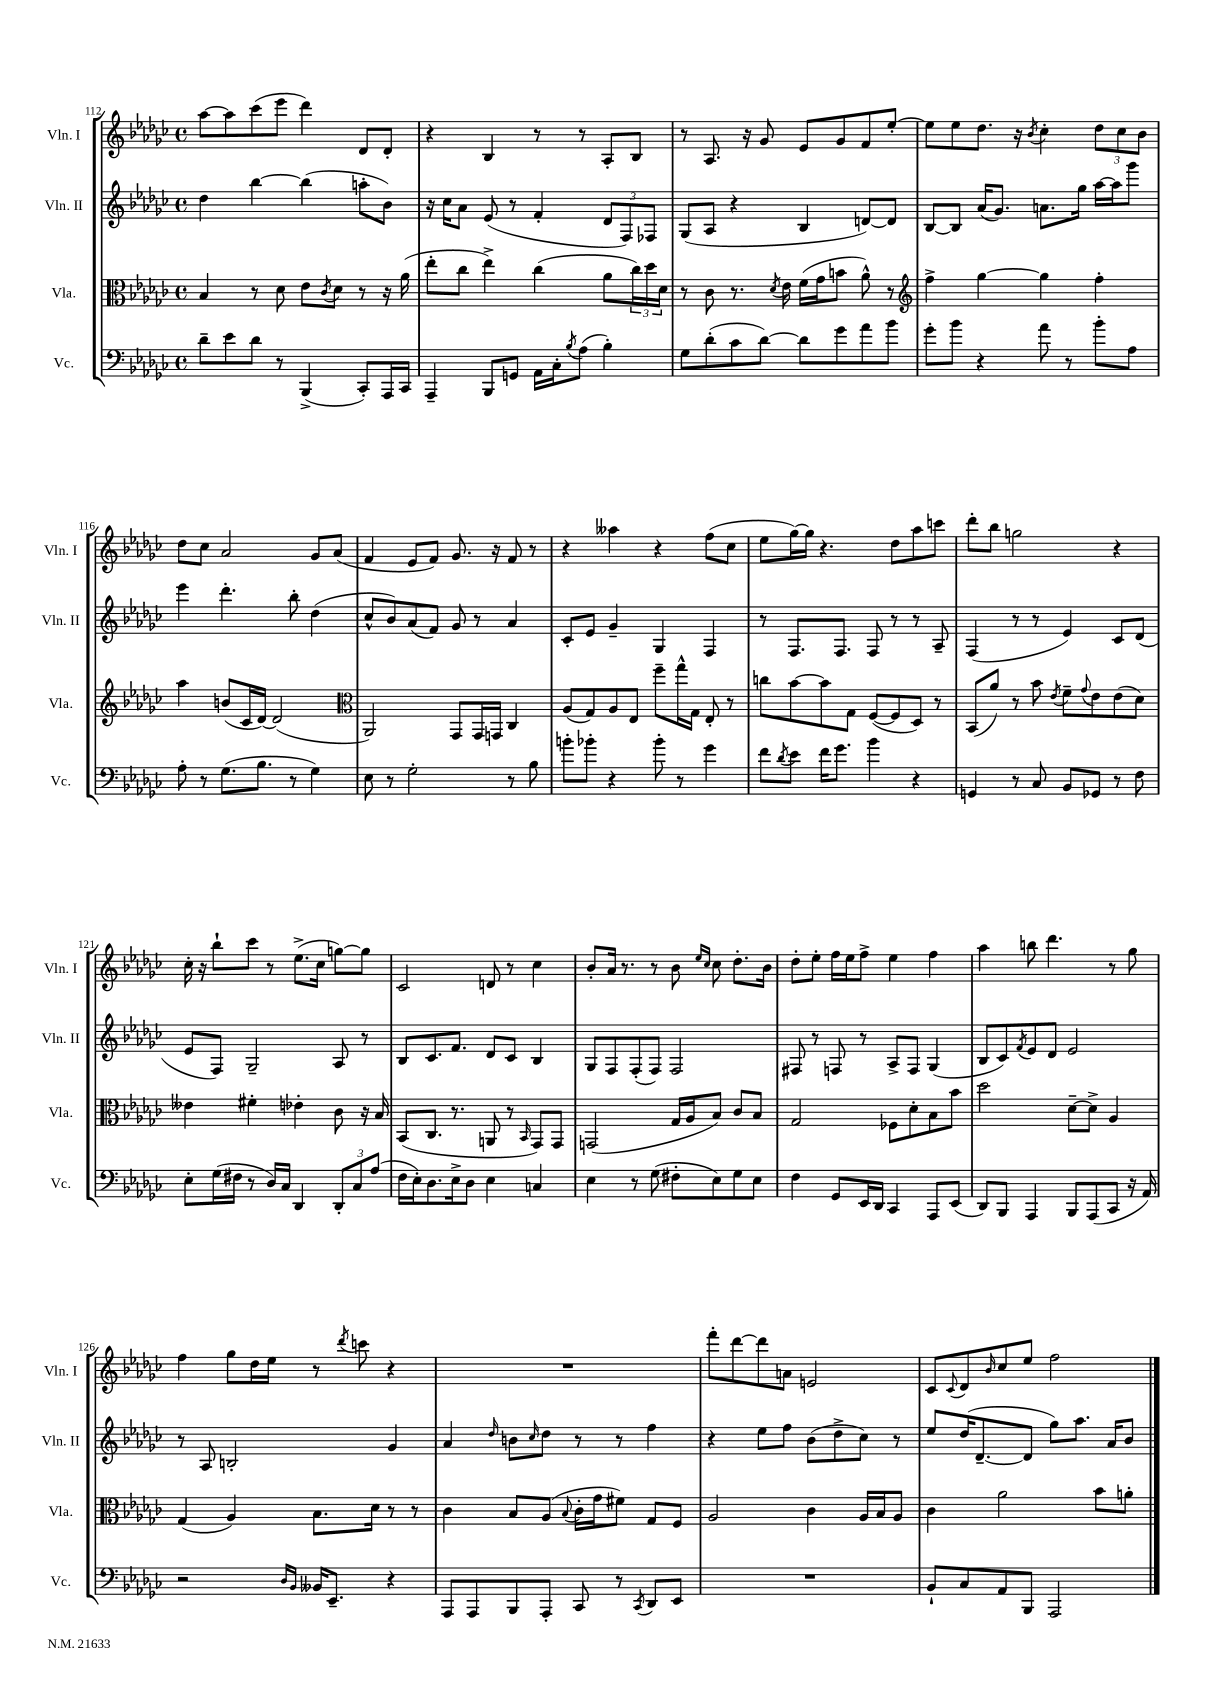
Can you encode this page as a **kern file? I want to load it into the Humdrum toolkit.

**kern	**kern	**kern	**kern
*part4	*part3	*part2	*part1
*staff4	*staff3	*staff2	*staff1
*I"Vc.	*I"Vla.	*I"Vln. II	*I"Vln. I
*I'Vc.	*I'Vla.	*I'Vln. II	*I'Vln. I
*clefF4	*clefC3	*clefG2	*clefG2
*k[b-e-a-d-g-c-]	*k[b-e-a-d-g-c-]	*k[b-e-a-d-g-c-]	*k[b-e-a-d-g-c-]
*M4/4	*M4/4	*M4/4	*M4/4
*met(c)	*met(c)	*met(c)	*met(c)
=112	=112	=112	=112
8d-~\L	4B-/	4dd-\	[8aa-\L
8e-\	.	.	8aa-\]
8d-\J	8r	[4bb-\	(8ccc-\
8r	8d-\	.	8eee-\J
(4BBB-^/	8e-\L	(4bb-\]	4ddd-\)
.	8qc-/	.	.
.	8d-\J	.	.
8CC-'/L)	8r	8aan'\L	8d-/L
16AAA-/L	16r	8b-\J)	8d-'/J
16CC-/JJ	(16a-\	.	.
=113	=113	=113	=113
4AAA-~/	8ee-'\L	16r	4r
.	.	16cc-\KL	.
.	8cc-\J	8a-\J	.
8BBB-/L	4ee-^\)	(8e-/	4B-/
8GGn/J	.	8r	.
16AA-\LL	(4cc-\	4f'/	8r
16C-'\J	.	.	.
8qB-/	.	.	.
(8A-\J	.	.	8r
4B-'\)	8a-\L	12d-/L	8A-'/L
.	.	12F/)	.
.	24cc-\L)	.	8B-/J
.	24dd-\	12F-X/J	.
.	24d-\JJ	.	.
=114	=114	=114	=114
8G-\L	8r	(8G-/L	8r
(8d-'\	8c-\	8A-/J	8.A-/
8c-\	8.r	4r	.
.	.	.	16r
[8d-\J)	.	.	8g-/
.	8qd-/	.	.
.	16e-\	.	.
8d-\L]	(16f\LL	4B-/	8e-/L
.	16g-\J	.	.
8g-\	8bn\J	.	8g-/
8a-\	8a-^^\)	[8dn/L)	8f/
8b-\J	8r	8d/J]	[8ee-'/J
=115	=115	=115	=115
*	*clefG2	*	*
8g-'\L	4ff^\	[8B-/L	8ee-\L]
8b-\J	.	8B-/J]	8ee-\
4r	[4gg-\	(16a-/KL	8.dd-\J
.	.	8.g-/J)	.
.	.	.	16r
.	.	.	8qb-/
8a-\	4gg-\]	8.an\L	4cc-'\
8r	.	.	.
.	.	16gg-\Jk	.
8b-'\L	4ff'\	[16aa-\LL	12dd-\L
.	.	16aa-\J]	.
.	.	.	12cc-\
8A-\J	.	8ggg-\J	.
.	.	.	12b-\J
!!LO:LB:g=z
=116	=116	=116	=116
8A-'\	4aa-\	4eee-\	8dd-\L
8r	.	.	8cc-\J
(8.G-\L	(8bn/L	4.ddd-'\	2a-/
.	16c-/L	.	.
8.B-\J	[16d-/JJ)	.	.
.	(2d-/]	.	.
8r	.	8bb-'\	.
4G-\)	.	(4dd-\	8g-/L
.	.	.	(8a-/J
=117	=117	=117	=117
*	*clefC3	*	*
8E-\	2AA-/)	8cc-^^/L	4f/
8r	.	8b-/)	.
2G-'\	.	(8a-/	8e-/L
.	.	8f/J)	8f/J)
.	8GG-/L	8g-/	8.g-/
.	16GG-/L	8r	.
.	16GGn/JJ	.	16r
8r	4C-/	4a-/	8f/
8B-\	.	.	8r
=118	=118	=118	=118
8bn'\L	(8A-/L	8c-'/L	4r
8b-X'\J	8G-/)	8e-/J	.
4r	8A-/	4g-~/	4aa--X\
.	8E-/J	.	.
8b-'\	8ff~\L	4G-/	4r
8r	16gg-^^\L	.	.
.	16G-\JJ	.	.
4g-\	8E-'/	4F/	(8ff\L
.	8r	.	8cc-\J
=119	=119	=119	=119
8f\L	8ccn\L	8r	8ee-\L
8qd-/	.	.	.
8e-\J	[8b-\	8.F/L	[16gg-\L)
.	.	.	16gg-\JJ]
16f\KL	8b-\]	.	4.r
8.g-\J	.	8.F/J	.
.	8G-\J	.	.
4b-\	([8F/L	8F/	.
.	8F/]	8r	8dd-\L
4r	8D-/J)	8r	8aa-\
.	8r	8A-~/	8cccn\J
=120	=120	=120	=120
4GGn/	(8BB-/L	(4F/	8ddd-'\L
.	8a-/J)	.	8bb-\J
8r	8r	8r	2ggn\
8C-/	8b-\	8r	.
.	8qe-/	.	.
8BB-/L	8f~\L	4e-/)	.
.	8qqg-/	.	.
8GG-X/J	8e-\	.	.
8r	(8e-\	8c-/L	4r
8F\	8d-\J)	(8d-/J	.
!!LO:LB:g=z
=121	=121	=121	=121
8E-'\L	4e--X\	8e-/L	16cc-'\
.	.	.	16r
(16G-\L	.	8F/J)	8bb-`\L
16F#X\JJ	.	.	.
8r	4f#X'\	2G-~/	8ccc-\J
16D-/LL)	.	.	8r
16C-/JJ	.	.	.
4DD-/	4e-X'\	.	(8.ee-^\L
.	.	.	16cc-\Jk
12DD-'/L	8c-\	8A-/	[8ggn\L)
12C-/	.	.	.
.	16r	8r	8gg\J]
(12A-/J	.	.	.
.	16B-/	.	.
=122	=122	=122	=122
16F\LL	(8BB-/L	8B-/L	2c-/
16E-'\J)	.	.	.
8.D-\	8.C-/J	8.c-/	.
16E-^\k	8.r	8.f/J	.
8D-\J	.	.	.
4E-\	8AAn/	8d-/L	8dn/
.	8r	8c-/J	8r
.	16qqBB-/	.	.
4Cn/	8GG-/L)	4B-/	4cc-\
.	8GG-/J	.	.
=123	=123	=123	=123
4E-\	(2GGn/	8G-/L	8b-'/L
.	.	8F/	16a-/Jk
.	.	.	8.r
8r	.	(8F'/	.
(8G-\	.	8F/J)	8r
8F#X'\L	16G-/LL	2F/	8b-\
.	16A-/J	.	.
.	.	.	16qqee-/LL
.	.	.	16qqcc-/JJ
8E-\)	8B-/J)	.	8cc-\
8G-\	8c-/L	.	8.dd-'\L
8E-\J	8B-/J	.	.
.	.	.	16b-\Jk
=124	=124	=124	=124
4F\	2G-/	8F#X/	8dd-'\L
.	.	8r	8ee-'\J
8GG-/L	.	8Fn/	16ff\LL
.	.	.	16ee-\J
16EE-/L	.	8r	8ff^\J
16DD-/JJ	.	.	.
4CC-/	8F-X\L	8A-^/L	4ee-\
.	8d-'\	8F/J	.
8AAA-/L	8B-\	(4G-/	4ff\
(8EE-/J	8b-\J	.	.
=125	=125	=125	=125
8DD-/L)	2dd-\	8B-/L	4aa-\
8BBB-/J	.	8c-/)	.
.	.	8qf/	.
4AAA-/	.	8e-/	8bbn\
.	.	8d-/J	4.ddd-\
8BBB-/L	[8d-~\L	2e-/	.
(8AAA-/	8d-^\J]	.	.
8CC-/J	4A-/	.	8r
16r	.	.	8gg-\
16AA-/)	.	.	.
!!LO:LB:g=z
=126	=126	=126	=126
2r	(4G-/	8r	4ff\
.	.	8A-/	.
.	4A-/)	2Bn'/	8gg-\L
.	.	.	16dd-\L
.	.	.	16ee-\JJ
16qqD-/LL	.	.	.
16qqBB-/JJ	.	.	.
16BB--X/KL	8.B-\L	.	8r
8.EE-~/J	.	.	.
.	.	.	8qddd-/
.	.	.	8cccn\
.	16d-\Jk	.	.
4r	8r	4g-/	4r
.	8r	.	.
=127	=127	=127	=127
8AAA-/L	4c-\	4a-/	1r
8AAA-/	.	.	.
.	.	16qqdd-/	.
8BBB-/	8B-/L	8bn\L	.
.	.	16qqcc-/	.
8AAA-'/J	(8A-/J	8dd-\J	.
.	8qqB-/	.	.
8CC-/	16c-'\LL	8r	.
.	16g-\J	.	.
8r	8f#X\J)	8r	.
8qCC-/	.	.	.
8DD-/L	8G-/L	4ff\	.
8EE-/J	8F/J	.	.
=128	=128	=128	=128
1r	2A-/	4r	8fff'\L
.	.	.	[8ddd-\
.	.	8ee-\L	8ddd-\]
.	.	8ff\J	8an\J
.	4c-\	(8b-\L	2en/
.	.	8dd-^\	.
.	16A-/LL	8cc-\J)	.
.	16B-/J	.	.
.	8A-/J	8r	.
=129	=129	=129	=129
8BB-`/L	4c-\	8ee-/L	8c-/L
.	.	.	8qqc-/
8C-/	.	(16dd-/K	8d-/
.	.	[8.d-~/	.
.	.	.	16qqb-/
8AA-/	2a-\	.	8cc-/
8BBB-/J	.	8d-/J]	8ee-/J
2AAA-/	.	8gg-\L)	2ff\
.	.	8.aa-\J	.
.	8b-\L	.	.
.	.	16a-/KL	.
.	8an'\J	8b-/J	.
==	==	==	==
*-	*-	*-	*-
